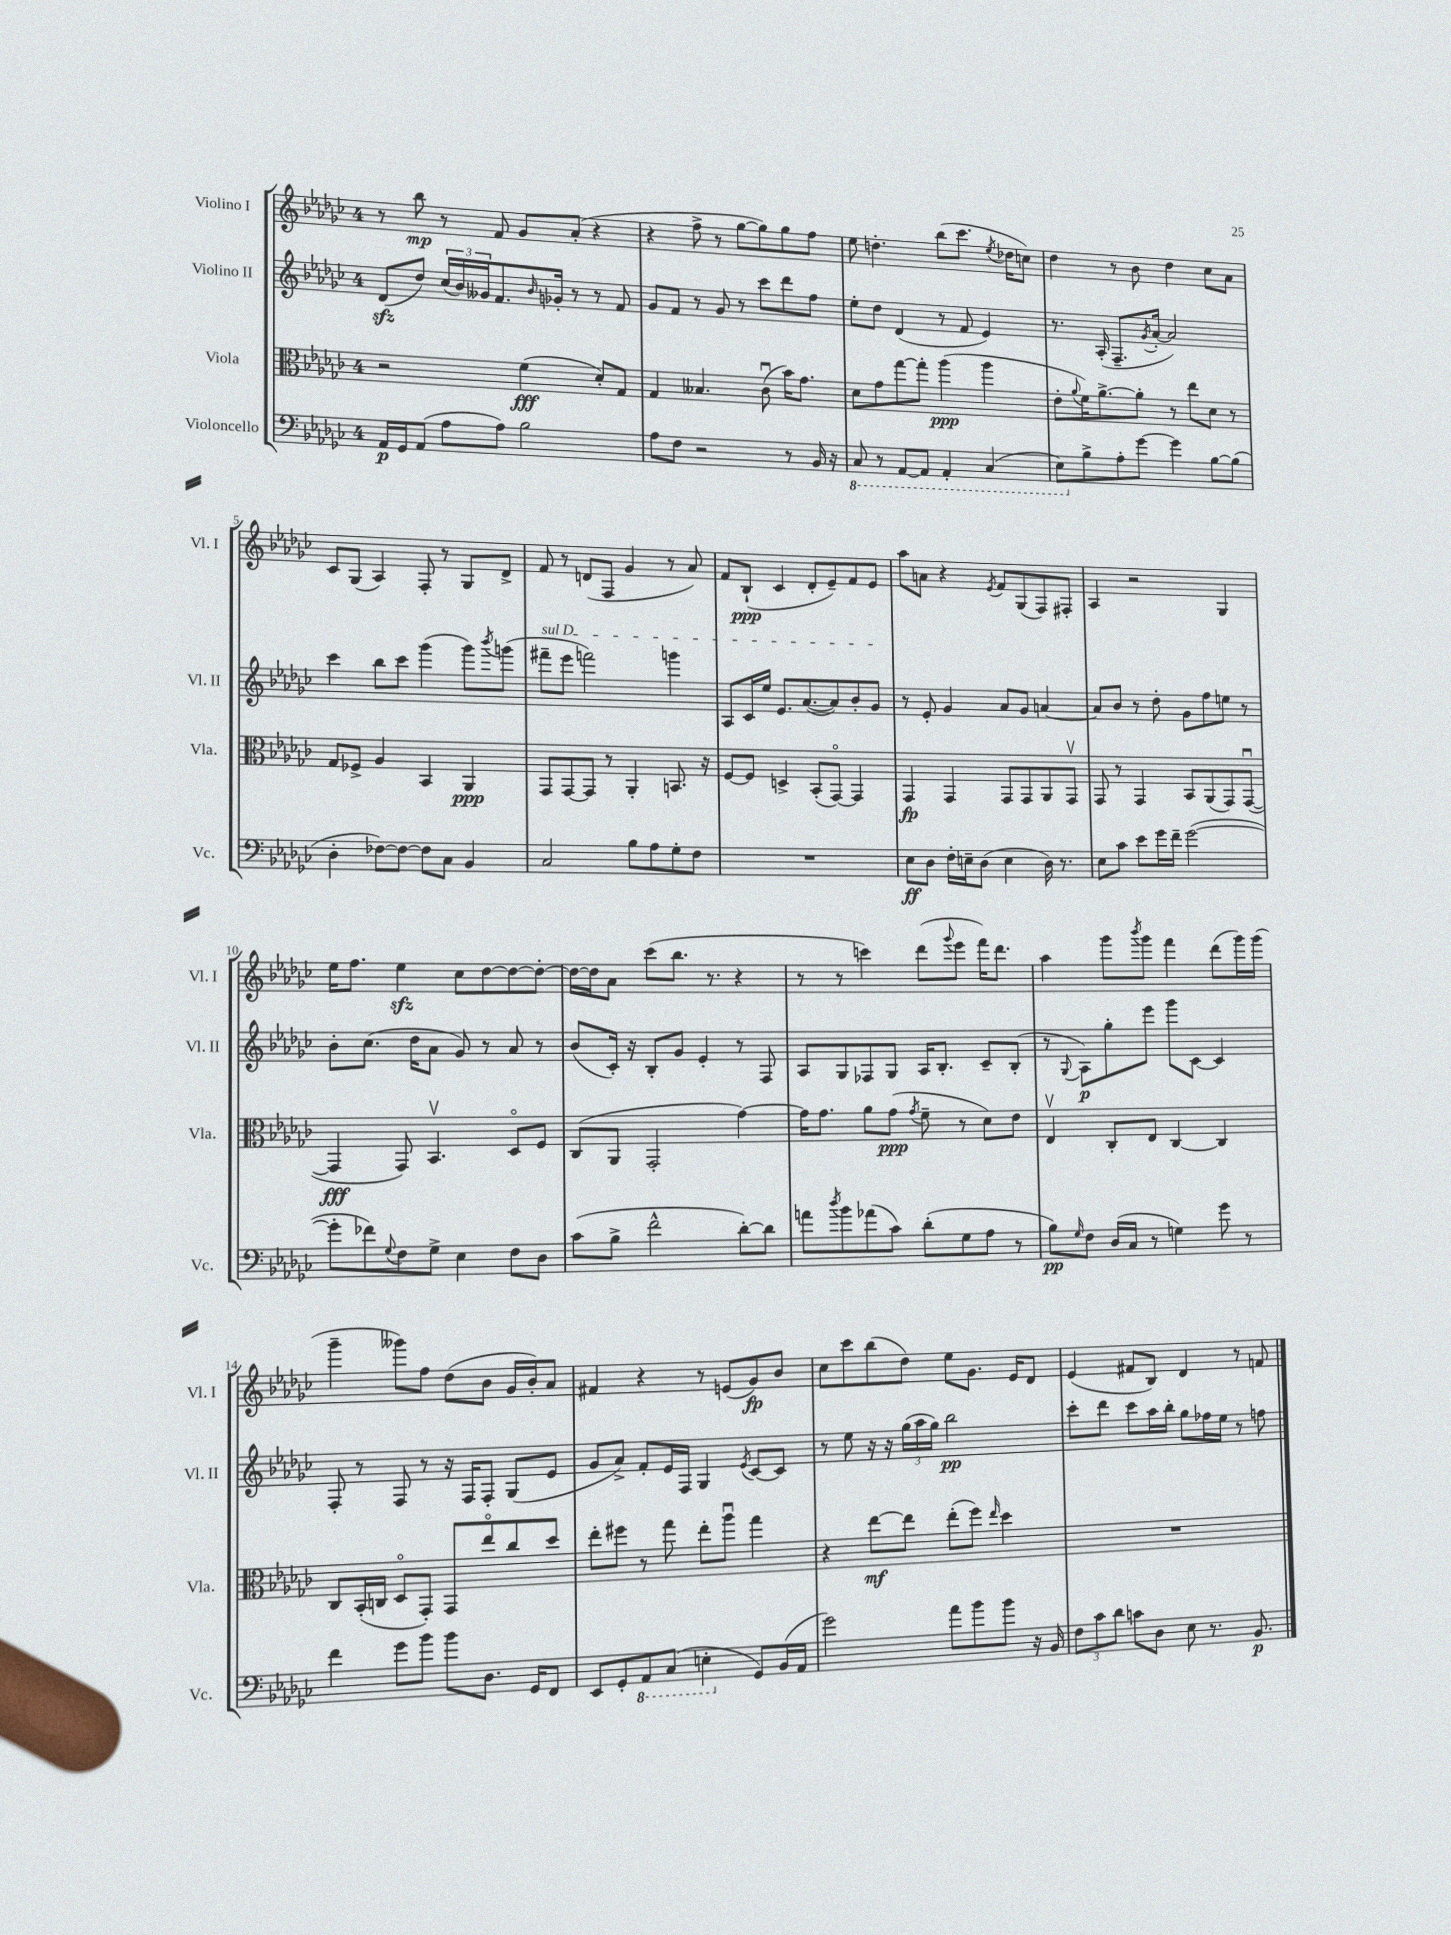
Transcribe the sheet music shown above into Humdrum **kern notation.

**kern	**kern	**kern	**kern
*staff4	*staff3	*staff2	*staff1
*clefF4	*clefC3	*clefG2	*clefG2
*k[b-e-a-d-g-c-]	*k[b-e-a-d-g-c-]	*k[b-e-a-d-g-c-]	*k[b-e-a-d-g-c-]
*M4/4	*M4/4	*M4/4	*M4/4
16AA-	2r	(8d-	8r
16GG-	.	.	.
(8AA-	.	8dd-)	8bb-
8A-	.	(24cc-	8r
.	.	24b-)	.
.	.	24g--	.
8A-)	.	8.f	8f
2B-	(4f	.	8g-
.	.	16qqb-	.
.	.	16g-'	.
.	.	8r	(8a-'
.	8d-')	8r	4r
.	8G-	8f	.
=	=	=	=
8A-	4G-	8g-	4r
8F	.	8f	.
2r	4.B--	8r	8ff^
.	.	8g-	8r
.	.	8r	[8gg-
.	(8c-u	8ccc-	8gg-])
8r	16b-)	8ddd-	8gg-
.	8.g-	.	.
16BB-	.	8ff	8ff
16r	.	.	.
=	=	=	=
8CC-	8d-	8ee-'	8ee-
8r	8g-	8dd-	4.dd'
[8AAA-	[8gg-	(4d-	.
8AAA-]	8gg-']	.	.
4AAA-'	(4aa-	8r	(8bb-
.	.	8f	8.ccc-
(4CC-	4aa-	4e-)	.
.	.	.	8qee-
.	.	.	16dd-
.	.	.	8cc)
=	=	=	=
8EE-)	8e-'	8.r	4dd-
.	8qqa-	.	.
8B-^	16f)	.	.
.	[8.a-^	(16A-'	.
8A-'	.	8.F~	8r
[8g-	8a-']	.	8b-
.	.	8qg-	.
.	.	[16a-'	.
4g-]	8r	2a-])	4dd-
.	8ee-	.	.
[8B-	8d-	.	8cc-
(8B-]	8r	.	8a-
=	=	=	=
4D-'	8G-	4ccc-	8c-
.	8F-^	.	(8G-
[8F-)	4A-	8bb-	4A-)
8F-_	.	8ccc-	.
8F-]	4BB-	(4ggg-	8F'
8C-	.	.	8r
4BB-	4AA-	8ggg-)	8G-
.	.	8qbbb-	.
.	.	(8ggg	8d-^
=	=	=	=
2C-	8GG-	8fff#~	8f
.	[8GG-	8eee-	8r
.	8GG-]	2fff)	(8d
.	8r	.	8F
8B-	4AA-'	.	4g-
8A-	.	.	.
8G-'	8.BB	4ggg	8r
8F	.	.	8a-)
.	16r	.	.
=	=	=	=
1r	[8F	8A-	8f
.	8F]	16c-	(8B-`
.	.	16ee-	.
.	4D^	8.e-	4c-
.	.	([8.a-	.
.	(8BB-'	.	8d-'
.	[8GG-o)	8a-])	8e-~)
.	4GG-]	8b-'	8f
.	.	8g-	8e-
=	=	=	=
8E-	4GG-	8r	8aa-
8D-	.	8e-'	8a
16F'	4GG-	4g-	4r
16E~	.	.	.
(8D-	.	.	.
.	.	.	8qe-
4E	8GG-	8a-	8f
.	8GG-	8g-	(8G-
16D-)	8AA-	[4a	8F)
8.r	.	.	.
.	8GG-v	.	8F#'
=	=	=	=
8E-	8GG-	8a]	4A-
8c-	8r	8b-	.
8e-	4GG-	8r	2r
16g-	.	8dd-'	.
16f~	.	.	.
([2g-	8BB-	8g-	.
.	(8AA-	8ff	.
.	8GG-)	8ee	4G-
.	([8GG-u	8r	.
=	=	=	=
8g-']	4GG-]	8b-'	16ee-
.	.	.	8.ff
8f-)	.	(8.cc-	.
8qqG-	.	.	.
8F	8GG-)	.	4ee-
.	.	16dd-	.
8G-^	4.BB-v	8a-	.
4E-	.	8g-)	8cc-
.	.	8r	[8dd-
8F	8D-o	8a-	8dd-_
8D-	8F	8r	8dd-'_
=	=	=	=
(8c-	(8C-	(8b-	16dd-_
.	.	.	16dd-]
8B-^	8AA-	16c-')	8a-
.	.	16r	.
2f^^	2GG-'	8B-'	(8ccc-
.	.	8g-	8.bb-
.	.	4e-'	.
.	.	.	8.r
[8d-')	[4g-)	8r	4r
8d-]	.	8F	.
=	=	=	=
8a	16g-]	8A-	8r
.	8.g-	.	.
8qdd-	.	.	.
8b-	.	8G-	8r
(8a-	8a-	8F-	4ccc)
8c-)	(8g-	8G-	.
.	8qg-	.	.
(8d-'	8f~	16A-	(8ddd-
.	.	8.B-'	.
.	.	.	8qqggg-
8G-	8r	.	8eee-
8A-	8d-)	8c-~	16fff)
.	.	.	8.ddd-
8r	8e-	(8B-'	.
=	=	=	=
8B-)	4E-v	8r	4aa-
16qqG-	.	8qqG-	.
8F	.	8A-)	.
(16D-	8C-'	8gg-'	8ggg-
16C-	.	.	.
.	.	.	8qbbb-
8r	8E-	8eee-	8ggg-
4G)	[4C-	8ggg-	4fff
.	.	[8c-	.
8g-	4C-]	4c-]	(8ddd-
8r	.	.	16ggg-)
.	.	.	(16ggg-
=	=	=	=
4f	8C-	8F'	4ggg-~
.	(16BB-'	8r	.
.	16C	.	.
8g-	8D-o	8F	8ggg--)
8b-	8GG-')	8r	8ff
8b-	8GG-	16r	(8dd-
.	.	16F	.
8.D-	8ee-o	8F'	8b-
.	8cc-	(8G-	16g-
16GG-	.	.	16b-')
8FF	8dd-	8e-	8a-
=	=	=	=
8EE-	8ee-'	8g-	4f#
8GG-'	8ff#	8a-^)	.
8AAA-	8r	8f'	4r
(8CC-	8gg-	16e-	.
.	.	16F	.
4EE'	8ee-'	4G-	8r
.	8aa-u	.	(8e
.	.	8qe-	.
8GG-)	4gg-	[8c-	8g-)
(16BB-	.	8c-]	8b-
16AA-	.	.	.
=	=	=	=
2g-)	4r	8r	8cc-
.	.	8ee-	8ccc-
.	[8ee-	16r	(8bb-
.	.	16r	.
.	8ee-]	(24gg-	8dd-)
.	.	24aa-	.
.	.	24gg-)	.
8a-	(8ee-'	2bb-	8ee-
8b-	8ff)	.	8.g-
.	16qqee-	.	.
8b-	4dd-	.	.
.	.	.	16e-
16r	.	.	8d-
16BB-	.	.	.
=	=	=	=
12F	1r	8ccc-'	(4e-
12c-	.	.	.
.	.	8ddd-	.
12d-	.	.	.
8c	.	8ccc-	8f#
8D-	.	16aa-	8B-)
.	.	16bb-'	.
8E-	.	8gg-	4d-
8.r	.	16ff-	.
.	.	16ee-	.
.	.	8r	8r
8.BB-	.	.	.
.	.	8ff	8f
==	==	==	==
*-	*-	*-	*-
